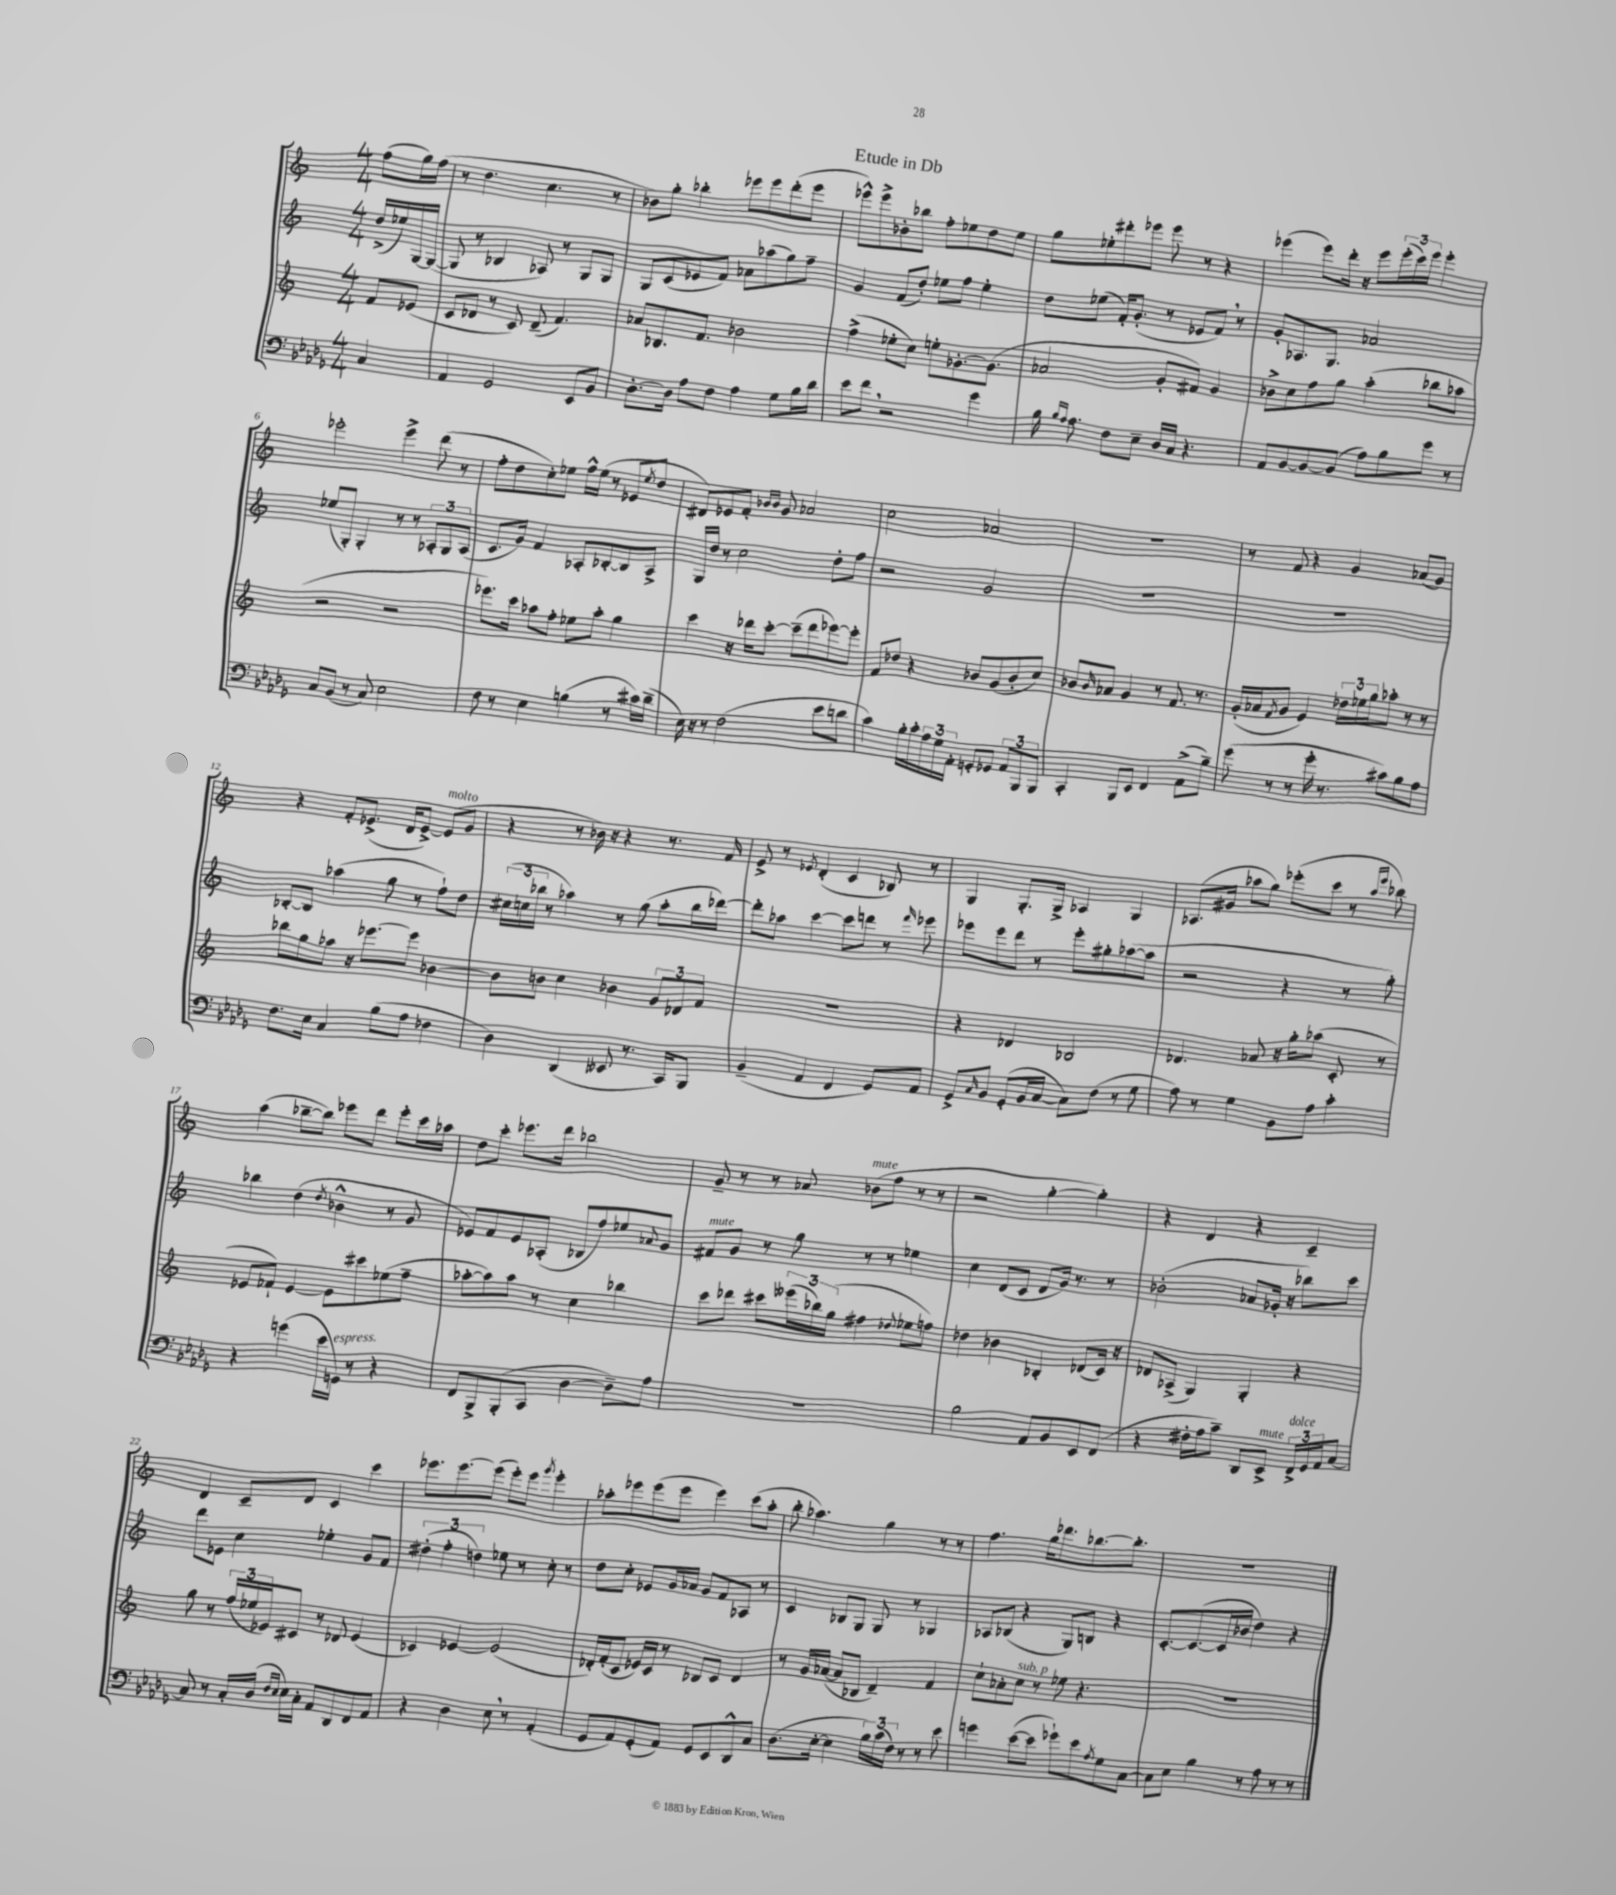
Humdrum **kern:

**kern	**kern	**kern	**kern
*staff4	*staff3	*staff2	*staff1
*clefF4	*clefG2	*clefG2	*clefG2
*k[b-e-a-d-g-]	*k[]	*k[]	*k[]
*M4/4	*M4/4	*M4/4	*M4/4
4C	8f	(16dd^	(8ff
.	.	16ee-)	.
.	(8e-	[16G	16gg)
.	.	(16G_	(16ff
=	=	=	=
4AA-	8c	8G]	8r
.	8d-	8r	4.dd
2GG-	8r	4B-	.
.	8c)	.	.
.	(8d-~	8A-)	4.cc
.	4.f)	8r	.
8EE-	.	8G	.
8BB-	.	8G	8r
=	=	=	=
[8.D-'	8a-	8G	8b-)
.	8.B-	(8c	8gg'
16D-]	.	.	.
8A-	.	8e-	4bb-'
.	8.f	.	.
8F	.	8f)	.
4A-	2b-	8a-	8eee-
.	.	(8aa-	8eee-
8G-	.	8gg)	(8ddd'
16B-	.	8ff~	8eee-
16d-	.	.	.
=	=	=	=
8e-	(4ff^	4g	8eee-^^)
8f	.	.	8eee-^
2r	8ee-'	(8f	8b-'
.	8cc)	8dd')	8bb-
.	8ee'	8ee-	8ff'
.	[8.g-'	8ff	8ee-
4g-	.	4ee-'	8dd
.	(8.g-]	.	.
.	.	.	8ee-
=	=	=	=
16B-	2a-	8dd	8gg
16qqB-	.	.	.
16qqA-	.	.	.
8.A-	.	.	.
.	.	(8ee-	8ee-'
8F	.	16f')	8ddd#'
.	.	(8.g'	.
8E-~	.	.	8eee-
16D-	8g'	8r	8eee-
16C	.	.	.
4.r	8f#)	8e-	8r
.	4g	8f)	4r
.	.	8r	.
=	=	=	=
8AA-	8b-^	8g'	(4eee-
[8BB-	8cc	8.A-	.
8BB-_	8ff	.	8eee-)
.	.	8.G	.
(8BB-]	8gg	.	16ddd'
.	.	.	16r
8A-)	(4aa'	2a-	8eee-
8B-	.	.	(24eee-'
.	.	.	24ccc)
.	.	.	24eee-
8g-	8bb-	.	4eee-'
8r	8aa-	.	.
=	=	=	=
8C	2r	(8ee-	2eee-'
(8BB-	.	8G')	.
8r	.	4G'	.
8C)	.	.	.
2E-	2r	8r	4eee-^
.	.	8r	.
.	.	12A-'	(8ddd
.	.	12G	.
.	.	.	8r
.	.	(12A-	.
=	=	=	=
8F	8.eee-)	8.c	8ff'
8r	.	.	8dd
.	16ccc	16g)	.
4E-	8aa-	4f	8cc')
.	8ff'	.	8ee-
(4B	8ee-	8A-'	16ff^^
.	.	.	(16ee-
.	8aa-'	[8B-'	8r
8r	4gg	8B-]	8e-
.	.	.	8qee-
16c#)	.	8A-^	8dd
(16d-~	.	.	.
=	=	=	=
16E-)	4ccc	16G	8d#)
16r	.	16dd	.
8r	.	8r	8e-
(2F	16r	2cc	8f'
.	16ddd-	.	.
.	.	.	16qqb-
.	.	.	16qqb-
.	[8ccc'	.	8g
.	(8ccc~]	.	2a-
.	8ddd-	.	.
8e-	[8eee-)	8dd'	.
8d	8eee-']	8ff	.
=	=	=	=
4c)	8f	2r	2cc
.	8dd-	.	.
16B-'	4r	.	.
16c'	.	.	.
24A-	.	.	.
24G-	.	.	.
24AA-'	.	.	.
8GG'	8b-	2g	2a-
8GG-	(8g	.	.
12AA-	8b-'	.	.
12BBB-	.	.	.
.	8cc)	.	.
12BBB-	.	.	.
=	=	=	=
4CC'	8b-	1r	1r
.	16qqb-	.	.
.	8a-	.	.
8BBB-	4g	.	.
8EE-	.	.	.
4FF	8r	.	.
.	8.f	.	.
(8AA-^	.	.	.
.	8.r	.	.
8B-~)	.	.	.
=	=	=	=
(8g-	(16g'	1r	8r
.	16a-	.	.
.	8qf	.	.
8r	8g	.	8f
8r	4e)	.	4r
16g-'	.	.	.
8.r	.	.	.
.	24dd-	.	4g
.	24ee-	.	.
.	24gg	.	.
8c#)	8aa-'	.	.
8B-	8r	.	(8a-
8A-	8r	.	8g)
=	=	=	=
8.F	8bb-	[8B-'	4r
.	8gg	8B-]	.
16E-	.	.	.
4C	8aa-	(4aa-	8f'
.	16r	.	(8.e-^
.	[8.eee-	.	.
(8B-	.	8gg	.
.	.	.	16d
8A-	8eee-]	8r	[8e-^)
4F-	[4b-	8ff`)	(8e-]
.	.	8dd	8g
=	=	=	=
4D-)	8b-]	(24cc#	4r
.	.	24cc	.
.	.	24bb-	.
.	8b	8r	.
(4DD-	4cc	4aa-)	8r
.	.	.	16b-)
.	.	.	16r
8EE--	4b-	8r	4r
8.r	.	(8gg	.
.	12g	8aa-'	8.r
16CC)	.	.	.
.	12d-	.	.
8BBB-	.	16bb-	.
.	12f	.	.
.	.	[16ddd-)	16f
=	=	=	=
(4BB-~	1r	8ddd-']	8e^
.	.	8aa-	8r
.	.	.	8qe-
4AA-	.	[4ccc	(4d'
4FF	.	8ccc]	4c
.	.	8ddd	.
8GG-)	.	8r	8B-)
.	.	16qqfff	.
8AA-	.	8eee-	8r
=	=	=	=
8GG-^	4r	8eee-	4G
16qqC	.	.	.
8BB-	.	8eee-	.
(8GG-'	4d-	8ddd	8.G'
16BB-	.	8r	.
[16C	.	.	16G^
8C])	2B-	8eee-'	4A-
(8F	.	8gg#'	.
8r	.	([8aa-	4G
8G-	.	8aa-]	.
=	=	=	=
8A-)	4.d-	2r	(8.A-
8r	.	.	.
.	.	.	16g#
4G-	.	.	8aa-
.	8a-	.	8gg)
8BB-	16r	4r	(8eee-'
.	16gg'	.	.
8A-	(8aa-	.	8ccc
4c'	8c'	8r	8r
.	.	.	16qqaa-
.	.	.	16qqeee-
.	8r	8gg')	8bb-)
=	=	=	=
4r	8e-	4bb-	(4aa
.	8f-`)	.	.
(4g	[4e-	(4dd	[8bb-~
.	.	.	8bb-])
.	.	8qdd	.
16e-	8e-]	4b-^^	8eee-
16GG)	.	.	.
8r	8ccc#	.	8ddd
4r	(8ee-	8r	8eee-'
.	8ff~	8g	16ccc
.	.	.	16aa-
=	=	=	=
8FF	[8aa-'	8e-)	8dd
8BBB-^	8aa-])	8f	8ccc'
(8BBB-'	8aa-	8e-	8.eee-
8CC	8r	(8A-'	.
.	.	.	16ddd
[4D-	4cc	8B-	2bb-
.	.	8ff)	.
8D-~])	4bb-	8ee-	.
.	.	8qqa-	.
8A-	.	8g	.
=	=	=	=
1r	8ccc	8f#	8g~
.	8ddd-	8g	8r
.	8ccc#	8r	8r
.	(24eee--	8gg	8a-
.	24bb-)	.	.
.	(24gg	.	.
.	4ff#	8r	(8b-
.	.	8r	8ff
.	8qqdd-	.	.
.	8ee-	4ee-	8r
.	8ff)	.	8r
=	=	=	=
2B-	4dd-	4cc	2r
.	4b-	(8d	.
.	.	8c	.
8AA-	4B-'	8d	[4gg'
8BB-	.	16g)	.
.	.	8.r	.
8EE-	(8d-	.	4gg'])
(8FF	16c)	8r	.
.	16r	.	.
=	=	=	=
4r	8d-	(2b-'	4r
.	(8A-^	.	.
16F#'	4G)	.	4d
16A-	.	.	.
8c~)	.	.	.
8DD-	4G'	8a-	4r
8EE-^	.	16g-'	.
.	.	16r	.
24FF^	4r	8bb-)	4c~
24GG-	.	.	.
24AA-	.	.	.
[8C	.	8ccc	.
=	=	=	=
8C]	8gg	8ddd	4d
8r	8r	8e-	.
16C'	(24ff	4cc	8c~
.	24ee-	.	.
(16D-	.	.	.
.	24e-)	.	.
16qqF	.	.	.
16qqE-	.	.	.
16E-)	8c#	.	8d
16C'	.	.	.
8AA-	8r	4ee-'	4c
8DD-	8d-	.	.
8FF	(4e-	8g	4ccc
8AA-	.	8f	.
=	=	=	=
4r	4c-)	(6dd#'	8.eee-
.	.	6ff'	.
.	.	.	[8.eee-
4D-	[4e-	.	.
.	.	6dd)	.
.	.	.	(8eee-]
8E-	(2e-]	8ee-	8eee-')
8r	.	8r	8eee-
.	.	.	8qggg
(4AA-'	.	8cc'	4eee-'
.	.	8r	.
=	=	=	=
8GG-	16d-')	8dd	8aa-'
.	(16f'	.	.
8AA-)	8c	8cc'	8eee-
(8GG-'	16e-)	8e-	(8eee-
.	16c	.	.
8AA-)	8r	16g	8eee-
.	.	16a-	.
8GG-	8B-	8g	4eee-)
8EE-	8c	8f	.
8DD-^^	4d-	8A-	(8ccc
8C	.	8r	8aa-'
=	=	=	=
(8.D-	8r	4c	8bb'
.	16g	.	4.aa-)
[16E-'	([16a-	.	.
4E-]	8a-]	8B-	.
.	8B-	8G	.
24B-)	4d~)	8G	4gg
(24c	.	.	.
24F)	.	.	.
8r	.	8r	.
8r	4f	4G-	8r
8e-	.	.	8r
=	=	=	=
4g	8cc`	8A-	4.ff
.	8a-'	(8B-	.
([8e-	8cc	4r	.
8e-]	8r	.	16gg
.	.	.	8.ddd-
8g-`)	8ee-	8G)	.
8e-	4.r	8B	[8.bb-
8qA-	.	.	.
8G-	.	4r	.
.	.	.	8.bb-']
[8C	.	.	.
=	=	=	=
8C]	1r	[8.c'	1r
8E-	.	.	.
.	.	(8.c_	.
4B-	.	.	.
.	.	16c]	.
.	.	16b-	.
8r	.	4dd)	.
8A-	.	.	.
8r	.	4r	.
8r	.	.	.
==	==	==	==
*-	*-	*-	*-
